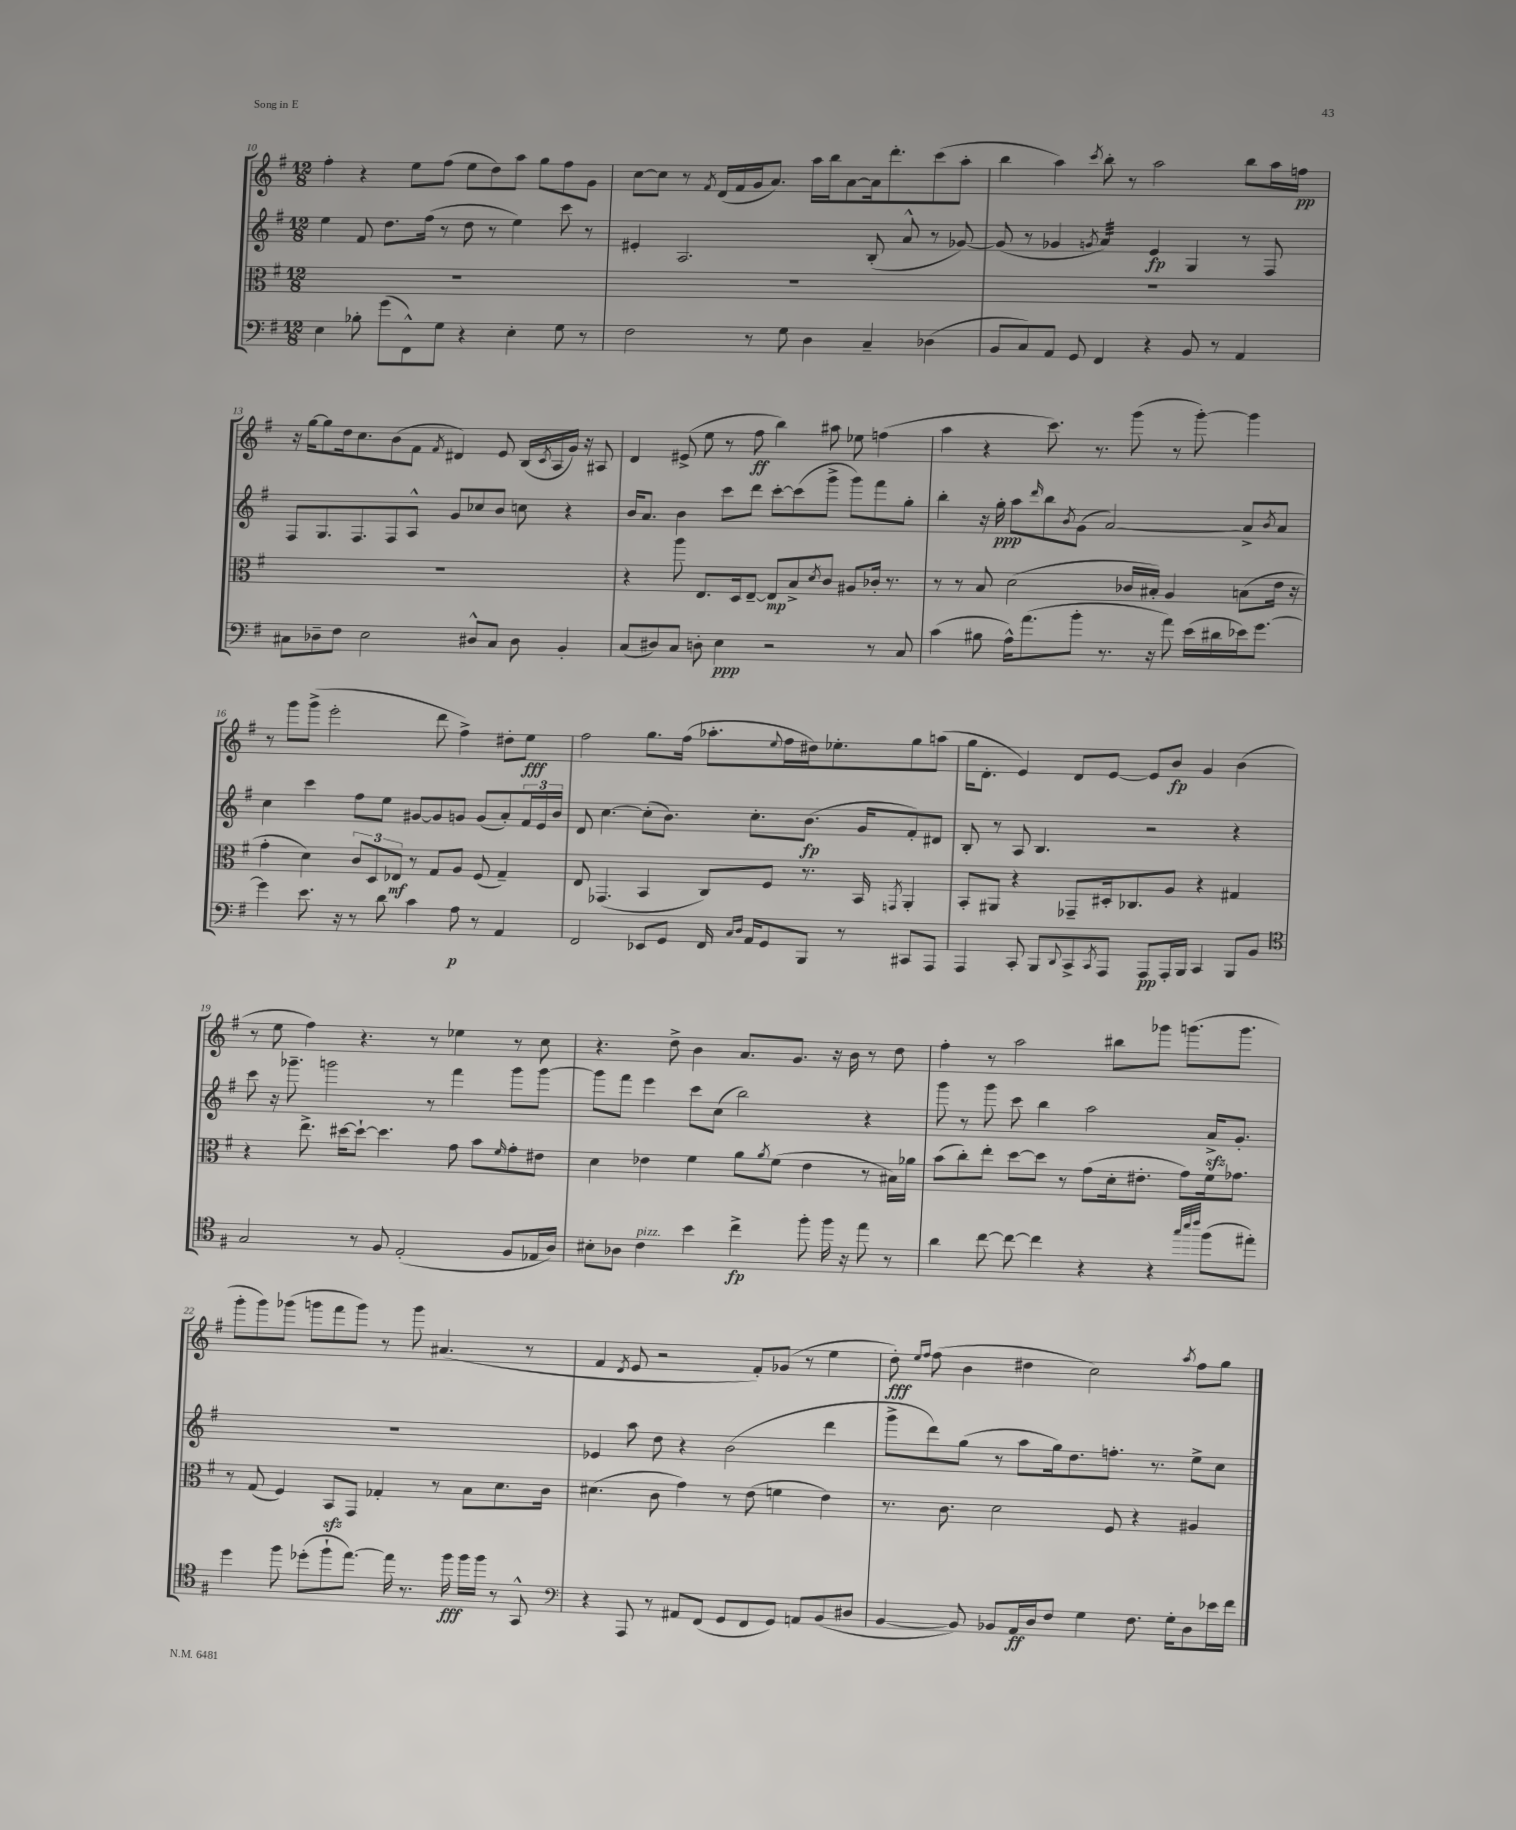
<<
\new StaffGroup <<
\new Staff = "s0" {
    \clef treble \key g \major \numericTimeSignature \time 12/8
    fis''4-. r4 e''8 fis''8( e''8 d''8) a''8 g''8 fis''8 g'8 |
    c''8~ c''8 r8 \acciaccatura { fis'8 } d'16( fis'16 g'16 a'8.) a''16 b''16 a'8~ a'16 d'''8.-. c'''8( a''8-. |
    b''4 a''4) \acciaccatura { c'''8 } b''8-. r8 a''2 b''8 a''16 f''16\pp |
    r16 g''16~ g''8 d''16 c''8. b'8( fis'8 \acciaccatura { fis'8 } dis'4) e'8 b16( \acciaccatura { c'8 } a16 g'16) r16 ais8 |
    d'4 eis'8->( e''8 r8 fis''8\ff b''4) ais''8 ees''8 f''4( |
    a''4 r4 c'''8.) r8. g'''8( r8 g'''8~-.) g'''4 |
    r8 g'''8 g'''8->( e'''2-. d'''8 fis''4->) dis''8-. e''8\fff |
    fis''2 g''8. fis''16( aes''8.-. \appoggiatura { e''8 } fis''16 dis''16) ees''8.-. g''8 a''8( |
    g''16 d'8.-. e'4) d'8 e'8~ e'8 b'8\fp g'4 b'4( |
    r8 e''8 fis''4) r4. r8 ees''4 r8 c''8 |
    r4. d''8-> b'4 a'8. g'8. r16 b'16 r8 d''8 |
    fis''4-. r8 a''2 bis''8 ges'''8 g'''8.( g'''8. |
    g'''8-. g'''8) ges'''8( g'''8 fis'''8 g'''8) r8 g'''8 ais'4.( r8 |
    fis'4 \acciaccatura { d'8 } e'8 r2 fis'8-.) ges'8( r8 e''4 |
    d''8-.\fff) \grace { e''16 fis''16 } fis''8( b'4 dis''4 c''2) \acciaccatura { a''8 } fis''8 g''8 \bar "|." |
}
\new Staff = "s1" {
    \clef treble \key g \major \numericTimeSignature \time 12/8
    e''4 fis'8 d''8. fis''16( r8 d''8 r8 e''4) c'''8 r8 |
    eis'4-. a2. b8-.( a'8-^ r8 ges'8~) |
    ges'8( r8 ges'4 \acciaccatura { g'8 } a'4:32) e'4\fp g4 r8 fis8 |
    fis8 g8. fis8. fis8 a8-^ g'8 ces''8 b'8 c''8 r4 |
    b'16 a'8. b'4 c'''8 d'''8 c'''8~-. c'''8( g'''8-> g'''8) fis'''8 g''8-. |
    b''4-. r16 g''16-.\ppp a''8 \grace { d'''16 } b''8 \acciaccatura { b'8 } g'8( a'2~) a'8-> \acciaccatura { b'8 } a'8 |
    c''4 c'''4 fis''8 e''8 gis'8~ gis'8 g'8 g'8( a'8-.) \tuplet 3/2 { fis'16 e'16 b'16 } |
    d'8 c''4.~ c''8-.( b'8.) c''8.-. b'8.\fp( g'16 fis'8-.) dis'8 |
    b8-. r8 a8 b4. r2 r4 |
    c'''8 r16 ges'''8.-- g'''2 r8 fis'''4 g'''8 g'''8~ |
    g'''8 fis'''8 e'''4 c'''8 c''8( b''2) r4 |
    g'''8 r8 g'''8 c'''8 b''4 a''2 a'16->\sfz g'8.-. |
    R1. |
    ees'4 a''8 d''8 r4 b'2( d'''4 |
    g'''8-> d'''8) g''8( r8 a''8 g''16) d''8. f''8.-. r8. e''8-> c''8 \bar "|." |
}
\new Staff = "s2" {
    \clef alto \key g \major \numericTimeSignature \time 12/8
    R1. |
    R1. |
    R1. |
    R1. |
    r4 a''8 e8. d16 e8~-- e8\mp b8-> \acciaccatura { d'8 } c'8 ais8 ces'16-. r8. |
    r8 r8 b8 d'2( ces'16 bis16-.) a4 b8( e'16 r16 |
    g'4-. d'4) \tuplet 3/2 { c'8 d8 ees8\mf } r8 g8 a8 fis8( g4--) |
    e8 ges,4.( b,4 c8) fis8 r8. b,16 \acciaccatura { g,8 } a,4-. |
    b,8-. ais,8 r4 ges,8-- dis16-. ces8. a8 r4 gis4 |
    r4 e''8.-> dis''16~ dis''8~-! dis''4. g'8 b'8 \grace { fis'16 } g'8-. eis'8 |
    d'4 ees'4 fis'4 a'8 \acciaccatura { a'8 } fis'8( ees'4 r8 bis16) aes'16 |
    b'8( c''8-.) e''8-. d''8~ d''8 r8 g'8( d'16-. eis'8.-. g'8) fis'16 ges'8. |
    r8 g8( fis4) b,8\sfz g,8 ges4-. r8 b8 d'8. c'16 |
    dis'4.( c'8 g'4) r8 e'8( f'4 e'4) |
    r8. c'8. d'2 fis8 r4 ais4 \bar "|." |
}
\new Staff = "s3" {
    \clef bass \key g \major \numericTimeSignature \time 12/8
    e4 bes8-. g'8( fis,8-^) g8 r4 e4-. g8 r8 |
    fis2 r8 g8 d4 c4-- des4( |
    b,8 c8) a,8 g,8 fis,4 r4 b,8 r8 a,4 |
    cis8 des8-- fis8 e2 dis8-^ cis8 dis8 b,4-. |
    c8( dis8) c8 d8-. e4\ppp r2 r8 c8 |
    c'4( bis8 a16-^) a'8.( b'8-. r8. r16 a'8) e'16( dis'16 ees'16) g'8.~ |
    g'4 e'8. r16 r8 d'8 c'4 a8\p r8 a,4 |
    fis,2 ees,8 g,8 fis,16 \grace { c16 d16 } a,16 g,8 b,,8 r8 cis,8 a,,8 |
    a,,4 c,8-. b,,8 \appoggiatura { d,8 } c,8-> \acciaccatura { c,8 } a,,8 a,,8\pp a,,16-. b,,16 c,4 b,,8 b,8 |
    \clef tenor g2 r8 fis8 e2-.( fis8 ees16 a16) |
    bis8-. aes8 c'4^\markup { \italic "pizz." } b'4 c''4->\fp fis''8-. fis''16 r16 e''8 r8 |
    a'4 c''8~ c''8~ c''4 r4 r4 \grace { g''32 b''32 c'''32 } fis''8( eis''8-.) |
    d''4 fis''8 des''8-.( fis''8-! e''8.~) e''16 r8. fis''16\fff fis''16 fis''16 r8 g,8-^ |
    \clef bass r4 a,,8 r8 ais,8 fis,8( g,8 fis,8 g,8) a,8 b,8( dis8 |
    b,4~ b,8) bes,8 a,16\ff d16 fis8 g4 fis8. g16-. d8 ees'16 fis'16 \bar "|." |
}
>>
>>
\layout { \context { \Score currentBarNumber = #10 } }
